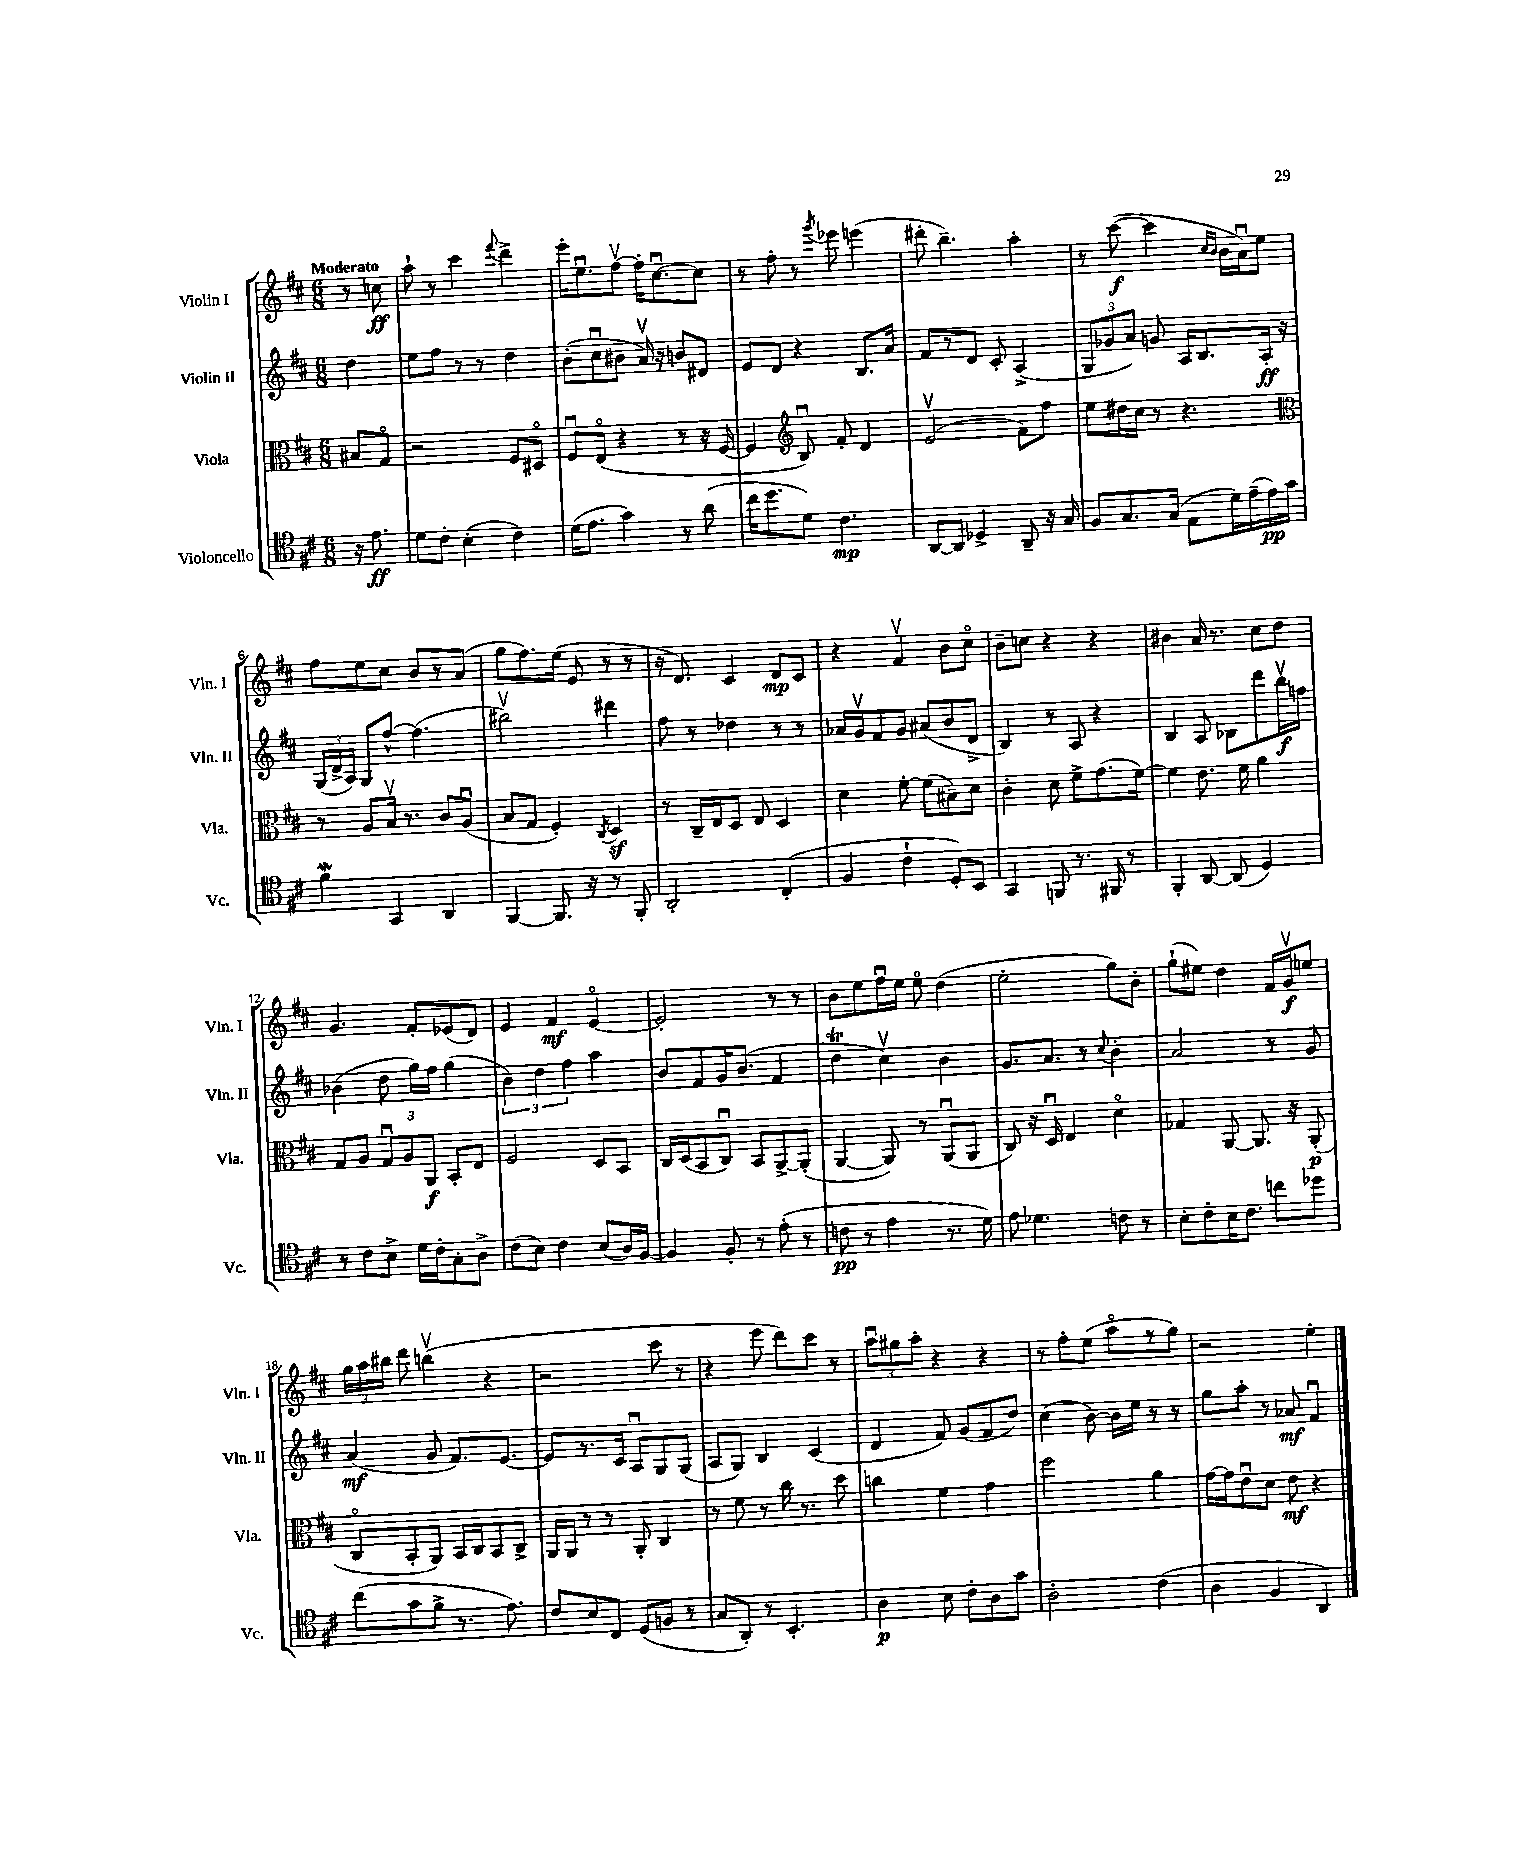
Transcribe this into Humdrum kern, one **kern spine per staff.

**kern	**kern	**kern	**kern
*staff4	*staff3	*staff2	*staff1
*clefC4	*clefC3	*clefG2	*clefG2
*k[f#c#]	*k[f#c#]	*k[f#c#]	*k[f#c#]
*M6/8	*M6/8	*M6/8	*M6/8
16r	8B#	4dd	8r
8.e	.	.	.
.	8Go	.	8cc
=	=	=	=
8d	2r	8ee	8aa`
8c#'	.	8ff#	8r
(4B'	.	8r	4ccc#
.	.	8r	.
.	.	.	8qqfff#
4c#)	8F#	4dd	4ddd^
.	8D#o	.	.
=	=	=	=
(16d	8F#u	(8b'	16eee'
8.e	.	.	8.eeu
.	(8Eo	8cc#u	.
4g)	4r	8b#	[8ff#v
.	.	16av)	16ff#']
.	.	16r	[8.cc#u
8r	8r	8b	.
(8a	16r	8d#	8cc#]
.	[16F#	.	.
=	=	=	=
16cc#	4F#]	8e	8r
8.dd	.	.	.
.	.	8d	8ff#'
*	*clefG2	*	*
8d)	8Bu)	4r	8r
.	.	.	8qggg
4.c#	8f#'	.	8eee-
.	4d	8.B	(4eee
.	.	16a	.
=	=	=	=
[8AA	(2ev	8f#	8ddd#'
8AA]	.	8r	4.bb~)
4D-^	.	8d	.
.	.	8c#'	.
8AA~	8f#)	(4A^	4aa'
16r	8ff#	.	.
16G	.	.	.
=	=	=	=
8F#	8ee	12G	8r
.	.	12g-	.
8.G	16dd#	.	([8ccc#
.	.	12a)	.
.	16cc#	.	.
.	8r	8g	4ccc#]
(16G	.	.	.
8E	4.r	16A	.
.	.	8.B	.
.	.	.	16qqcc#
.	.	.	16qqb
16d)	.	.	16b
(16e~	.	.	16au)
16e)	.	16A'	8ee
16g	.	16r	.
=	=	=	=
*	*clefC3	*	*
4f#	8r	(24G	8ff#
.	.	24d^	.
.	.	24A)	.
.	8A	8G	8ee
4GG	16Bv	[8ff#^^	8cc#
.	8.r	.	.
.	.	(4.ff#]	8b
4AA	8c#	.	8r
.	(8Au	.	(8a
=	=	=	=
[4FF#	8B	2bb#v)	8gg
.	8G	.	8.ff#)
8.FF#]	4F#')	.	.
.	.	.	(16ee
.	.	.	8e
16r	.	.	.
.	8qC#	.	.
8r	4D	4ddd#	8r
8FF#'	.	.	8r
=	=	=	=
2AA'	8r	8ff#	16r
.	.	.	8.d)
.	16C#~	8r	.
.	16E	.	.
.	8D	4dd-	4c#
.	8E	.	.
(4C#'	4D	8r	8d
.	.	8r	8c#
=	=	=	=
4F#	4d	16a-	4r
.	.	16gv	.
.	.	8f#	.
4c#`	[8f#'	8g	4f#v
.	(8f#]	(8a#	.
8D')	8B#~)	8b	8b
8BB	8d	8d^	8cc#o
=	=	=	=
4GG	4c#'	4B)	8b~
.	.	.	8cc
8FF	8d	8r	4r
8.r	8f#^	8A	.
.	(8.g	4r	4r
16FF#	.	.	.
8r	.	.	.
.	[16f#)	.	.
=	=	=	=
4FF#'	4f#]	4B	4b#
[8AA	8.e	8A	16a
.	.	.	8.r
(8AA]	.	8B-	.
.	16f#	.	.
4D)	4a	8ddd	8cc#
.	.	16bbv	8dd
.	.	16ff	.
=	=	=	=
8r	8G	(4b-	4.g
8c#	8A	.	.
8B^	12Gu	8dd	.
.	12A	.	.
16d	.	16gg)	8f#'
.	12AA	.	.
16c#'	.	16ff#	.
8G'	8BB'	(4gg	(8e-
8A^	8E	.	8d)
=	=	=	=
(8c#	2F#	6b)	4e
8B)	.	.	.
.	.	6dd	.
4c#	.	.	4f#
.	.	6ff#	.
(8B	8D	4aa	[4eo
16A)	8BB	.	.
[16F#	.	.	.
=	=	=	=
4F#]	16C#	8b	2e']
.	(16D	.	.
.	8BB	8f#	.
8F#'	8C#u)	16g	.
.	.	(8.b	.
8r	8BB	.	.
(8e'	[8AA^	4f#	8r
8r	(8AA']	.	8r
=	=	=	=
8c	[4AA	4dd	8b
8r	.	.	8ee
4e	8AA])	4cc#v)	16ff#u
.	.	.	16ee
.	8r	.	8eeo
8.r	(8AAu	4b	(4dd
.	8AA	.	.
16d)	.	.	.
=	=	=	=
8e	8C#)	8.g	2ee'
4.d-	16r	.	.
.	16Du	8.a	.
.	4E	.	.
.	.	8r	.
.	.	8qqcc#	.
8c	4do	4b'	8gg)
8r	.	.	8b'
=	=	=	=
8B'	4G-	2a	(8gg`
8c#'	.	.	8ee#)
16B	[8AA	.	4dd
8.c#	.	.	.
.	8.AA]	.	.
8cc	.	8r	16f#
.	16r	.	16gv
8dd-	(8AA'	8g	8ee
=	=	=	=
(8cc#	8C#o	(4a	24gg
.	.	.	24aa
.	.	.	24bb#
8g	8BB'	.	8ddd
8f#^	8AA)	8g	(4bbv
8.r	16BB	8.f#)	.
.	16C#	.	.
.	8BB	.	4r
8.e)	.	[8.e	.
.	8C#^	.	.
=	=	=	=
8c#	16AA	8e]	2r
.	16AA	.	.
8B	8r	8.r	.
8C#	8r	.	.
.	.	16c#	.
(8D	8AA'	8Au	.
8F	4C#	8G	8ccc#
8r	.	(8G	8r
=	=	=	=
8G	8r	8A	4r
8AA')	8f#	8G)	.
8r	8r	4B	8eee
4.BB'	16cc#	.	8ddd)
.	8.r	.	.
.	.	(4c#	8ccc#
.	8dd	.	8r
=	=	=	=
4A	4cc	4d	12aau
.	.	.	12gg#
.	.	.	12aa'
8B	4f#	8f#)	4r
8c#'	.	(8g	.
8A	4g	8f#	4r
8g	.	8dd)	.
=	=	=	=
2A'	2ff#	(4cc#	8r
.	.	.	8ff#'
.	.	[8b)	(8ee
.	.	16b]	8aao
.	.	16ee	.
(4c#	4a	8r	8r
.	.	8r	8gg)
=	=	=	=
4A	[16g	8gg	2r
.	16g]	.	.
.	8eu	8aa'	.
4F#	8d	8r	.
.	8e	8a-	.
4AA)	4r	4f#u	4ee'
==	==	==	==
*-	*-	*-	*-
